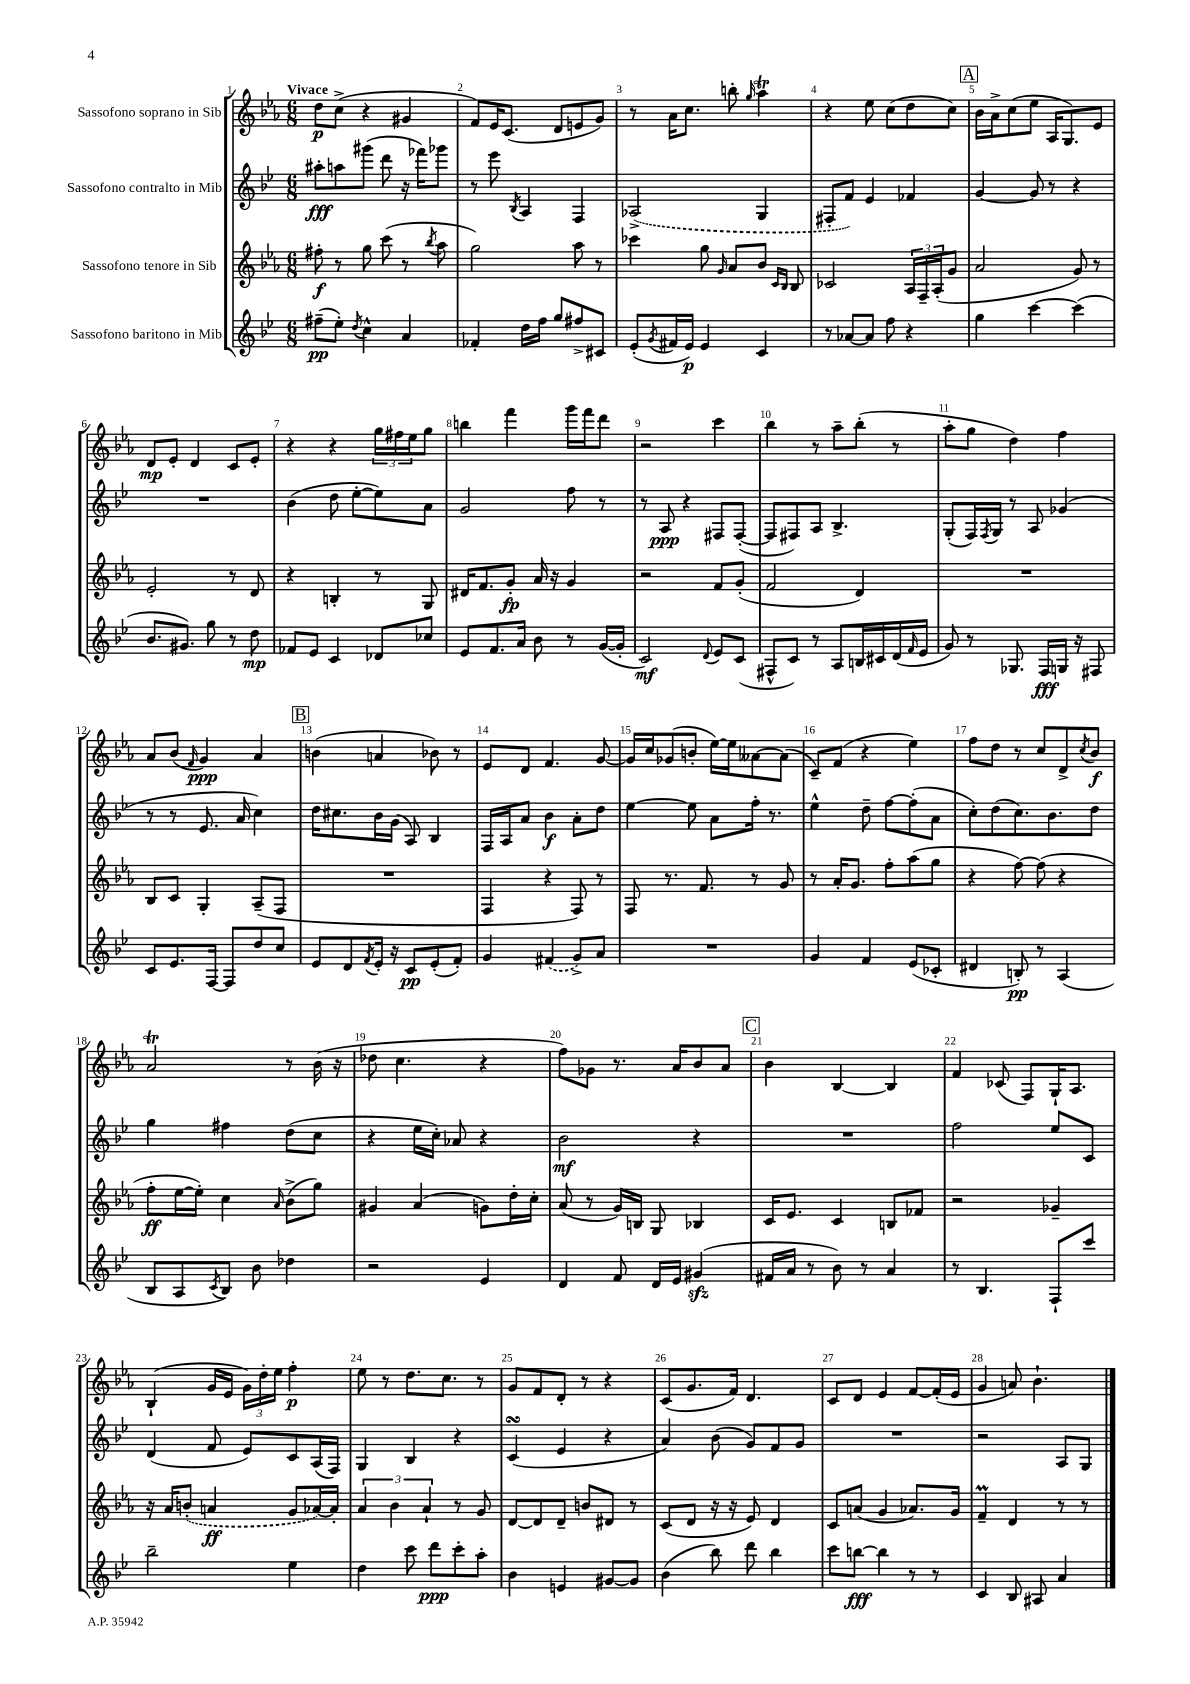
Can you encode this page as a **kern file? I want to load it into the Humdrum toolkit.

**kern	**kern	**kern	**kern
*staff4	*staff3	*staff2	*staff1
*clefG2	*clefG2	*clefG2	*clefG2
*k[b-e-]	*k[b-e-a-]	*k[b-e-]	*k[b-e-a-]
*M6/8	*M6/8	*M6/8	*M6/8
(8ff#~	8ff#'	8aa#'	8dd
8ee-')	8r	8aa	(8cc^
8qdd	.	.	.
4cc^^	8gg	(8ggg#	4r
.	(8ccc	8ddd	.
4a	8r	16r	4g#
.	.	16fff-)	.
.	8qbb-	.	.
.	8aa-	8ggg-	.
=	=	=	=
4f-'	2gg)	8r	8f)
.	.	8eee-	16e-
.	.	.	(8.c
.	.	8qB-	.
16dd	.	4A	.
16ff	.	.	.
8gg	.	.	8d
8ff#^	8aa-	4F	8e
8c#	8r	.	8g)
=	=	=	=
(8e-'	4ccc-	(2A-^	8r
8qg	.	.	.
16f#	.	.	16a-
16e-)	.	.	8.cc
4e-	8gg	.	.
.	16qqg	.	.
.	8a-	.	8bb'
.	.	.	16qqgg
4c	8b-	4G	4aa-
.	16qqc	.	.
.	16qqB-	.	.
.	8B-	.	.
=	=	=	=
8r	2c-	8F#'	4r
[8a-	.	8f)	.
8a-]	.	4e-	8ee-
8ff	.	.	(8cc
4r	24A-	4f-	8dd
.	24F~	.	.
.	(24A-'	.	.
.	8g	.	8cc)
=	=	=	=
4gg	2a-	[4g	16b-
.	.	.	16a-^
.	.	.	(8cc
[4ccc	.	8g]	8ee-
.	.	8r	16A-
.	.	.	8.G)
(4ccc]	8g)	4r	.
.	8r	.	8e-
=	=	=	=
8.b-	2e-'	2.r	8d
.	.	.	8e-'
8.g#)	.	.	.
.	.	.	4d
8gg	.	.	.
8r	8r	.	8c
8dd	8d	.	8e-'
=	=	=	=
8f-	4r	(4b-	4r
8e-	.	.	.
4c	4B'	8dd	4r
.	.	[8ee-'	.
8d-	8r	8ee-])	24gg
.	.	.	24ff#
.	.	.	24ee-
8cc-	8G	8a	8gg
=	=	=	=
8e-	16d#	2g	4bb
.	8.f	.	.
8.f	.	.	.
.	8g'	.	4fff
16a	.	.	.
8b-	16a-	.	.
.	16r	.	.
8r	4g	8ff	16ggg
.	.	.	16fff
([16g	.	8r	8ddd
16g']	.	.	.
=	=	=	=
2c)	2r	8r	2r
.	.	8A	.
.	.	4r	.
8qqd	.	.	.
8e-	8f	8F#	4ccc
(8c	(8g'	([8F#'	.
=	=	=	=
8F#^^	2f	8F#]	4bb-
8c)	.	8F#)	.
8r	.	8A	8r
8A	.	4.B-^	8aa-~
16B	4d)	.	(8bb-'
16c#	.	.	.
(16d	.	.	8r
16qqf	.	.	.
16e-	.	.	.
=	=	=	=
8g)	2.r	(8G'	8aa-'
8r	.	16F)	8gg
.	.	8qF	.
.	.	16G	.
8.G-	.	8r	4dd)
.	.	8A	.
16F	.	.	.
16G	.	(4g-	4ff
16r	.	.	.
8F#	.	.	.
=	=	=	=
8c	8B-	8r	8a-
8.e-	8c	8r	(8b-
.	.	.	16qqf
.	4G'	8.e-	4g)
[16F	.	.	.
8F]	.	.	.
.	.	16a	.
8dd	(8A-~	4cc)	4a-
8cc	8F	.	.
=	=	=	=
8e-	2.r	16dd	(4b
.	.	8.cc#	.
8d	.	.	.
8qf	.	.	.
16e-'	.	16b-	4a
16r	.	(16g	.
8c	.	8A)	.
(8e-'	.	4B-	8b-)
8f')	.	.	8r
=	=	=	=
4g	4F	16F	8e-
.	.	16A	.
.	.	8a	8d
(4f#	4r	4b-	4.f
8g^)	8F)	8a'	.
8a	8r	8dd	[8g
=	=	=	=
2.r	8F	[4ee-	16g]
.	.	.	16cc
.	8.r	.	(8g-
.	.	8ee-]	8b'
.	8.f	.	.
.	.	8a	[16ee-)
.	.	.	16ee-]
.	8r	16ff'	[8a--
.	.	8.r	.
.	8g	.	(8a--]
=	=	=	=
4g	8r	4ee-^^	8c~)
.	16a-'	.	(8f
.	8.g	.	.
4f	.	8dd~	4r
.	8ff'	[8ff	.
(8e-	(8aa-	(8ff']	4ee-)
8c-'	8gg	8a	.
=	=	=	=
4d#	4r	8cc')	8ff
.	.	(8dd	8dd
8B')	[8ff)	8.cc)	8r
8r	(8ff]	.	8cc
.	.	8.b-	.
(4A	4r	.	8d^
.	.	.	8qcc
.	.	8dd	8b-
=	=	=	=
8B-	8ff'	4gg	2a-
8A	[16ee-	.	.
.	16ee-'])	.	.
8qc	.	.	.
8B-)	4cc	4ff#	.
8b-	.	.	.
.	16qqa-	.	.
4dd-	(8b-^	(8dd	8r
.	8gg)	8cc	(16b-
.	.	.	16r
=	=	=	=
2r	4g#	4r	8dd-
.	.	.	4.cc
.	(4a-	16ee-	.
.	.	16cc')	.
.	.	8a-	.
4e-	8g)	4r	4r
.	16dd'	.	.
.	16cc'	.	.
=	=	=	=
4d	(8a-	2b-	8ff)
.	8r	.	8g-
8f	16g)	.	8.r
.	16B	.	.
16d	8G	.	.
16e-	.	.	16a-
(4g#	4B-	4r	8b-
.	.	.	8a-
=	=	=	=
16f#	16c	2.r	4b-
16a	8.e-	.	.
8r	.	.	.
8b-)	4c	.	[4B-
8r	.	.	.
4a	8B	.	4B-]
.	8f-	.	.
=	=	=	=
8r	2r	2ff	4f
4.B-	.	.	.
.	.	.	(8c-
.	.	.	8F)
8F`	4g-~	8ee-	16G`
.	.	.	8.A-
8ccc	.	8c	.
=	=	=	=
2bb-~	16r	(4d	(4B-`
.	16a-	.	.
.	(8b'	.	.
.	4a	8f	16g
.	.	.	16e-
.	.	8e-)	24g)
.	.	.	24dd'
.	.	.	24ee-
4ee-	8g	8c	4ff'
.	[16a-)	(16A	.
.	16a-']	16F)	.
=	=	=	=
4dd	6a-	4G	8ee-
.	.	.	8r
.	6b-	.	.
8ccc	.	4B-	8.dd
.	6a-`	.	.
8ddd	.	.	.
.	.	.	8.cc
8ccc'	8r	4r	.
8aa'	8g	.	8r
=	=	=	=
4b-	[8d	(4c	8g
.	8d]	.	8f
4e	8d~	4e-	8d'
.	8b	.	8r
[8g#	8d#	4r	4r
8g#]	8r	.	.
=	=	=	=
(4b-	(8c	4a)	(8c
.	8d	.	8.g
8bb-)	16r	(8b-	.
.	16r	.	16f)
8ddd	8e-)	8g)	4.d
4bb-	4d	8f	.
.	.	8g	.
=	=	=	=
8ccc	8c	2.r	8c
[8bb	(8a	.	8d
4bb]	4g	.	4e-
8r	8.a-)	.	[8f
8r	.	.	(16f']
.	16g	.	16e-
=	=	=	=
4c	4f~	2r	4g
8B-	4d	.	8a)
8A#	.	.	4.b-`
4a	8r	8A	.
.	8r	8G	.
==	==	==	==
*-	*-	*-	*-
